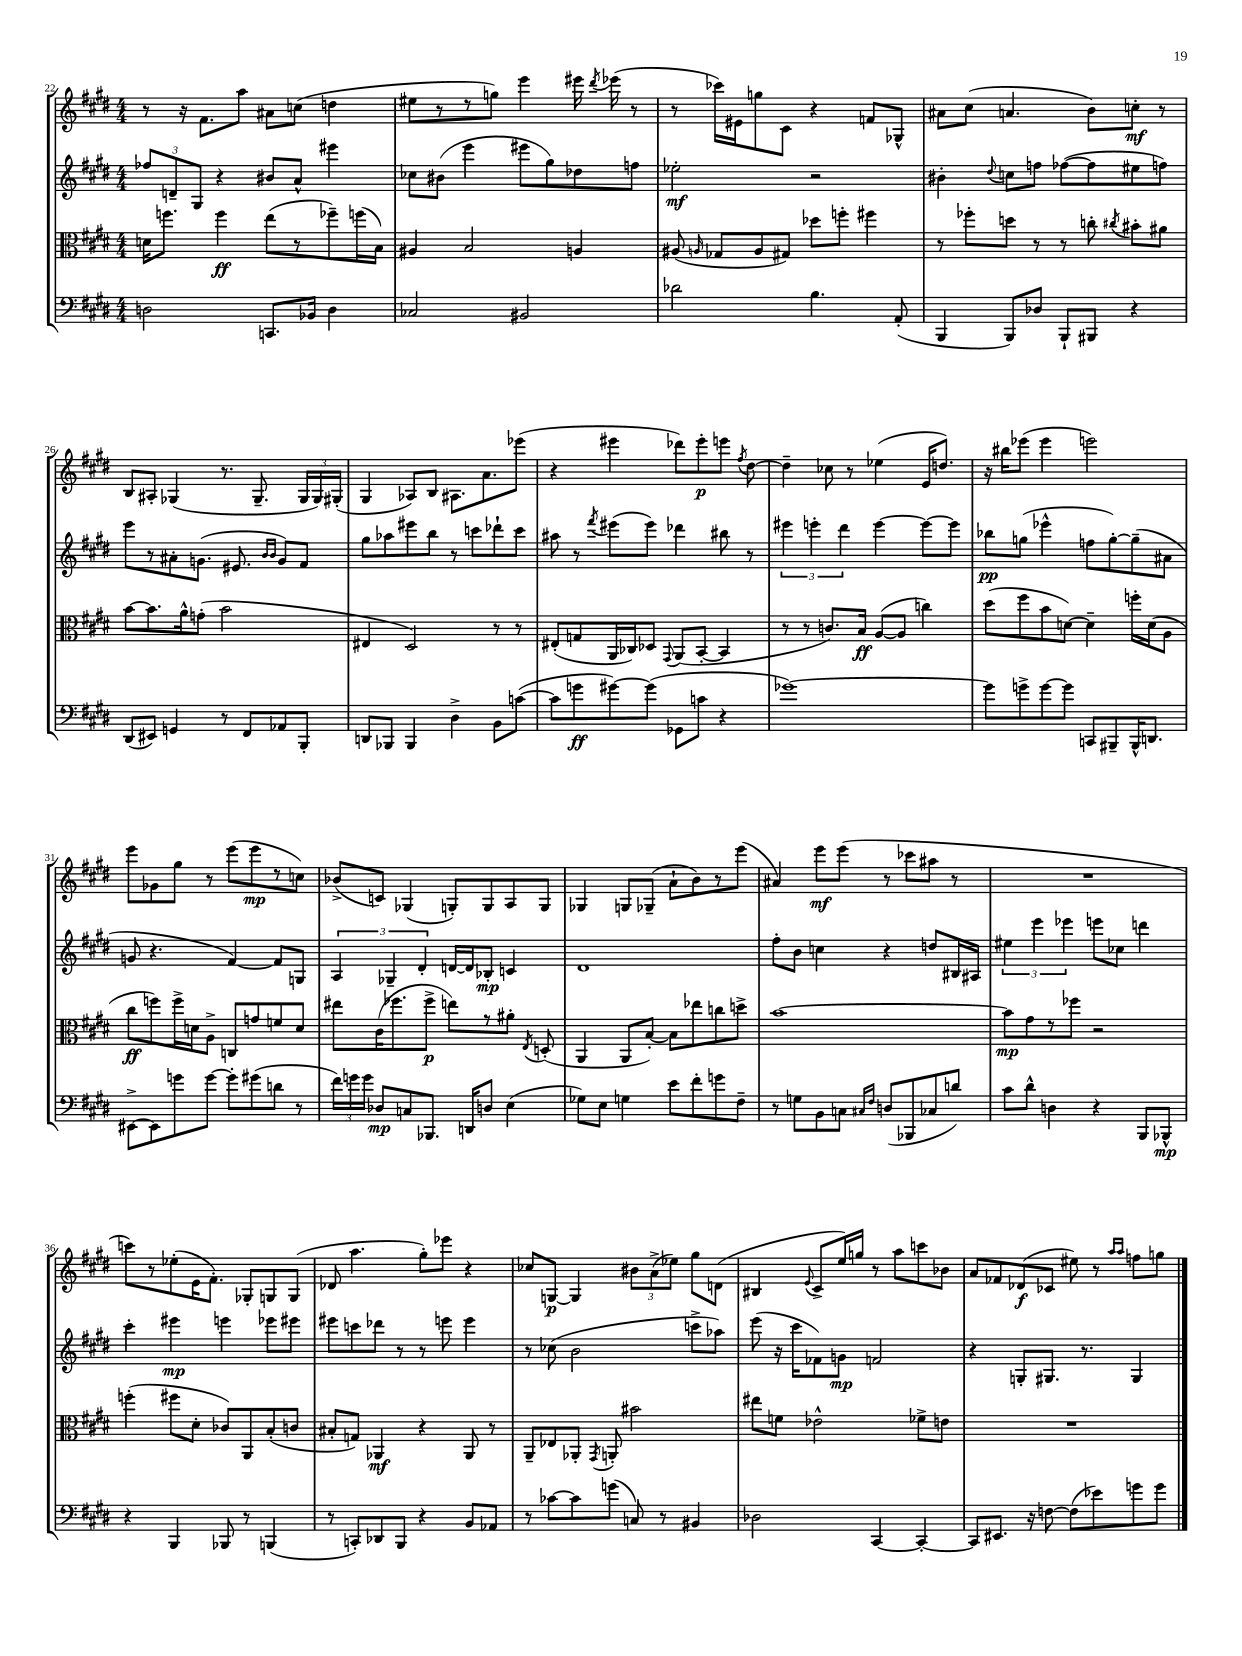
<<
\new StaffGroup <<
\new Staff = "s0" {
    \clef treble \key e \major \numericTimeSignature \time 4/4
    \autoBeamOff r8 r16 fis'8.[ a''8] ais'8[ c''8]( d''4 |
    eis''8[ r8 r8 g''8]) e'''4 eis'''16 \acciaccatura { dis'''8 } ees'''16( r8 |
    r8 ces'''16[) eis'16 g''8 cis'8] r4 f'8[ ges8]-^ |
    ais'8[ cis''8]( a'4. b'8[) c''8]-.\mf r8 |
    b8[ ais8]-. ges4( r8. ges8.-- \tuplet 3/2 { ges16[ ges16) gis16]-.( } |
    gis4 aes8[) b8] ais8.[ a'8. ees'''8]( |
    r4 eis'''4 des'''8[) eis'''8-.\p e'''8] \acciaccatura { fis''8 } dis''8~ |
    dis''4-- ces''8 r8 ees''4( e'16[ d''8.]) |
    r16 bis''16[ ees'''8]( ees'''4 e'''2) |
    e'''8[ ges'8 gis''8] r8 e'''8[( e'''8\mp r8 c''8]) |
    bes'8[->( c'8]) ges4( g8[-.) g8 a8 g8] |
    ges4 g8[ ges8]--( a'8[-! b'8) r8 e'''8]( |
    ais'4) e'''8[\mf e'''8]( r8 ces'''8[ ais''8] r8 |
    R1 |
    c'''8[) r8 ees''8-.( e'16 fis'8.]-.) ges8[-. g8 g8]( |
    des'8 a''4. gis''8[-.) ees'''8] r4 |
    ces''8[ g8]~\p g4 \tuplet 3/2 { bis'8[ a'8->( ees''8]) } gis''8[ d'8]( |
    bis4 \appoggiatura { e'8 } cis'8[-> e''16) g''16] r8 a''8[ c'''8 bes'8] |
    a'8[ fes'8 des'8\f( ces'8] eis''8) r8 \grace { a''16[ a''16] } f''8[ g''8] \bar "|." |
}
\new Staff = "s1" {
    \clef treble \key e \major \numericTimeSignature \time 4/4
    \autoBeamOff \tuplet 3/2 { fes''8[ d'8-- gis8] } r4 bis'8[ a'8]-^ eis'''4 |
    ces''8[ bis'8]( e'''4 eis'''8[ gis''8) des''8 f''8] |
    ees''2-.\mf r2 |
    bis'4-. \appoggiatura { dis''8 } c''8[ f''8] fes''8[~( fes''8 eis''8 f''8]) |
    e'''8[ r8 ais'8-. g'8.]( eis'8. \grace { b'16[ b'16] } g'8[) fis'8] |
    gis''8[ aes''8 eis'''8 b''8] r8 c'''8[ des'''8-! c'''8] |
    ais''8 r8 \acciaccatura { fis'''8 } eis'''8[( eis'''8]) des'''4 bis''8 r8 |
    \tuplet 3/2 { eis'''4 e'''4-. dis'''4 } e'''4~ e'''8[~ e'''8] |
    bes''8[\pp g''8]( ees'''4-^ f''8[ g''8~-.) g''8--( ais'8] |
    g'8 r4. fis'4~) fis'8[ g8] |
    \tuplet 3/2 { a4 ges4-- dis'4-. } d'16[~ d'16 bes8]-.\mp c'4 |
    dis'1 |
    fis''8[-. b'8] c''4 r4 d''8[ bis16 ais16] |
    \tuplet 3/2 { eis''4 e'''4 ees'''4 } e'''8[ ces''8] d'''4 |
    cis'''4-. eis'''4\mp e'''4 ees'''8[ eis'''8] |
    eis'''8[ c'''8 des'''8] r8 r8 e'''8 e'''4 |
    r8 ces''8( b'2 c'''8[-> aes''8]) |
    e'''8( r16 cis'''16[ fes'8) g'8]\mp f'2 |
    r4 g8[-. gis8.] r8. gis4 \bar "|." |
}
\new Staff = "s2" {
    \clef alto \key e \major \numericTimeSignature \time 4/4
    \autoBeamOff d'16[ f''8.] f''4\ff e''8[( r8 fes''8--) f''16( b16]) |
    ais4 b2 a4 |
    ais8( \grace { a16 } ges8[ a8 gis8]) des''8[ f''8]-. fis''4 |
    r8 fes''8[-. d''8] r8 r8 c''8-. \acciaccatura { cis''8 } bis'8[-. ais'8] |
    b'8[~ b'8. a'16-^ g'8]-.( b'2 |
    eis4 dis2) r8 r8 |
    eis8[-.( g8 a,16 ces16) des8] \appoggiatura { gis,8 } a,8[( b,8]~-. b,4 |
    r8 r8 c'8.[) b16]\ff a8[~( a8] c''4) |
    dis''8[( fis''8 b'8 d'8]~) d'4-- f''16[-. d'16( a8] |
    cis''8[\ff f''8) f''16-> d'16 a8]-> c8[ g'8 f'8 d'8] |
    eis''8[ cis'16( fes''8. fes''8]->\p e''8[) r8 ais'8]-. \acciaccatura { e8 } d8-.( |
    a,4 a,8[ b8]~-.) b8[ ees''8 c''8 d''8]-> |
    b'1~ |
    b'8[\mp gis'8 r8 fes''8] r2 |
    f''4-.( fis''8[ dis'8]-. ces'8[) a,8 b8-.( c'8] |
    bis8[-. g8]) aes,4\mf r4 aes,8 r8 |
    a,8[-- ees8 aes,8]-. \acciaccatura { gis,8 } a,8-. bis'2 |
    eis''8[ f'8] ees'2-^ fes'8[-> e'8] |
    R1 \bar "|." |
}
\new Staff = "s3" {
    \clef bass \key e \major \numericTimeSignature \time 4/4
    \autoBeamOff d2 c,8.[ bes,16] d4 |
    ces2 bis,2 |
    des'2 b4. a,8-.( |
    b,,4 b,,8[) des8] b,,8[-! bis,,8] r4 |
    dis,8[( eis,8]) g,4 r8 fis,8[ aes,8 b,,8]-. |
    d,8[ bes,,8] bes,,4 dis4-> b,8[ c'8]~( |
    c'8[ g'8\ff gis'8~) gis'8]( ges,8[ c'8] r4 |
    ges'1~) |
    ges'8[ g'8-> g'8~ g'8] c,8[ bis,,8-- bis,,16-^ d,8.] |
    eis,8[~-> eis,8 g'8 g'8]~ g'8[-. gis'8( d'8] r8 |
    \tuplet 3/2 { fis'16[) g'16 g'16] } des8[\mp c8 bes,,8.] d,16[ d8] e4( |
    ges8[) e8] g4 e'8[ fis'8-. g'8 fis8]-- |
    r8 g8[ b,8 c8] \grace { cis16[ fis16] } d8[( bes,,8 ces8 d'8]) |
    cis'8[ dis'8]-^ d4 r4 b,,8[ bes,,8]-^\mp |
    r4 b,,4 bes,,8 r8 b,,4( |
    r8 c,8[-.) des,8 b,,8] r4 b,8[ aes,8] |
    r8 ces'8[~ ces'8 g'8]( c8) r8 bis,4 |
    des2 cis,4~ cis,4~-. |
    cis,8[ eis,8.] r16 f8~ f8[( ees'8) g'8 g'8] \bar "|." |
}
>>
>>
\layout { \context { \Score currentBarNumber = #22 } }
